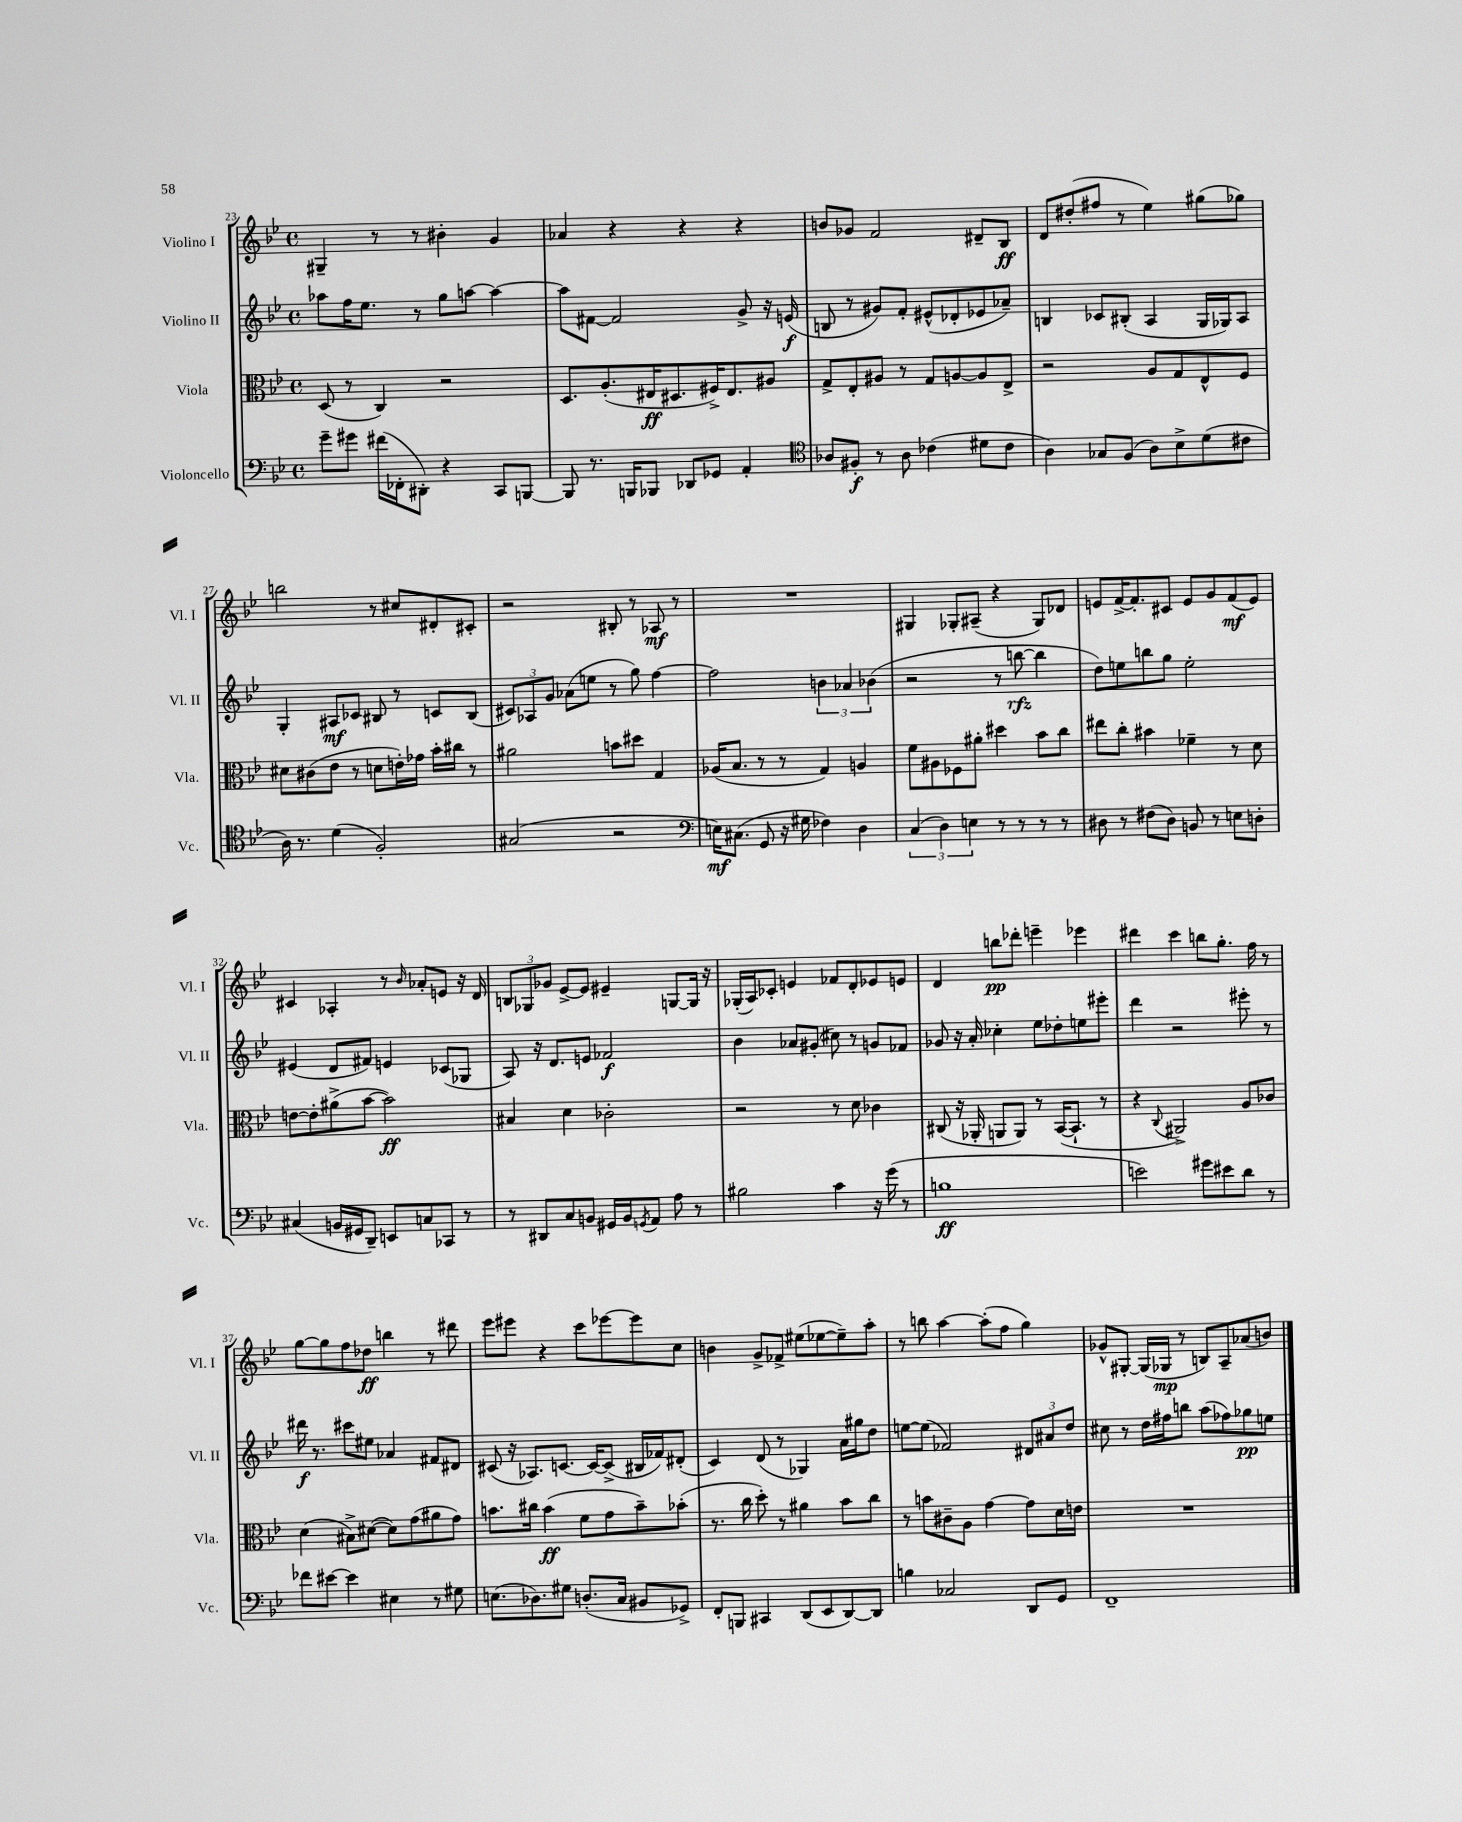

**kern	**kern	**kern	**kern
*staff4	*staff3	*staff2	*staff1
*clefF4	*clefC3	*clefG2	*clefG2
*k[b-e-]	*k[b-e-]	*k[b-e-]	*k[b-e-]
*M4/4	*M4/4	*M4/4	*M4/4
*met(c)	*met(c)	*met(c)	*met(c)
8g~	(8D	8aa-	4G#~
8g#	8r	16ff	.
.	.	8.ee-	.
(16f#	4C)	.	8r
16FF-'	.	.	.
8DD#')	.	8r	8r
4r	2r	8gg	4b#'
.	.	[8aa	.
8CC	.	4aa_	4g
[8BBB	.	.	.
=	=	=	=
8BBB]	8.D	8aa]	4a-
8.r	.	[8f#	.
.	(8.A'	.	.
.	.	2f#]	4r
16BBB	.	.	.
8BBB-	16E#	.	.
.	8.D#	.	.
8DD-	.	.	4r
8GG-	16F#^)	.	.
.	8.E#	.	.
4AA'	.	8g^	4r
.	8A#	16r	.
.	.	(16e	.
=	=	=	=
*clefC4	*	*	*
8A-	8G^	8B	8b
8F#'	8E-'	8r	8g-
8r	8A#	8g#)	2f
8A-	8r	8f'	.
(4c-	8G	(8e#^^	.
.	[8A	8d-'	.
8d#	8A]	8e-	8d#~
8c-	8E-^	8a-~)	8B-
=	=	=	=
4A)	2r	4B	8d
.	.	.	(8dd#'
8G-	.	8c-	8ff#
(8F	.	(8B#'	8r
8A)	8A	4A	4ee-)
8B-^	8G	.	.
(8d	8E-^^	16G	(8gg#
.	.	16G-)	.
8c#	8F	8A	8gg-)
=	=	=	=
16A)	8d#	4G'	2bb
8.r	.	.	.
.	(8c#	.	.
(4d	8e-	8A#	.
.	8r	8c-	.
2F')	8d	8B#	8r
.	16e')	8r	8cc#
.	16g-	.	.
.	16b-'	8c	8d#'
.	16cc#	.	.
.	8r	(8B#	8c#'
=	=	=	=
(2G#	2a#	12c#)	2r
.	.	12A-	.
.	.	12g	.
.	.	(8a-	.
.	.	8ee	.
2r	8b	8r	8B#'
.	8dd#	8gg)	8r
.	4G	[4ff	8A-
.	.	.	8r
=	=	=	=
*clefF4	*	*	*
16E)	(16A-	2ff]	1r
(8.C#	8.B-	.	.
8GG	8r	.	.
16r	8r	.	.
16G#	.	.	.
4F-)	4G)	6b	.
.	.	6a-	.
4D	4A	.	.
.	.	(6b-	.
=	=	=	=
(6C	8f	2r	4G#
.	8A#	.	.
6D)	.	.	.
.	8F-	.	8G-'
6E	.	.	.
.	8a#'	.	(8A#~
8r	4dd#	8r	4r
8r	.	[8bb	.
8r	8b-	4bb]	8G-)
8r	8cc	.	8d-
=	=	=	=
8D#	8ee#	8dd)	8e
8r	8cc'	8ee	[16f^
.	.	.	8.f']
(8F#	4b#	8bb	.
8D#)	.	8gg	8c#
8BB	4f-~	2ee'	8e
8r	.	.	8g
8E	8r	.	(8f
8D'	8d	.	8e)
=	=	=	=
(4C#	[8e	(4e#	4c#
.	8e']	.	.
16BB	(8a#^	8d	4A-'
16GG#	.	.	.
8DD~)	[8b-	8f#)	.
8EE	2b-])	4e	8r
.	.	.	16qqb-
8C	.	.	8a-'
8CC-	.	(8c-	8e
8r	.	8G-	16r
.	.	.	16d
=	=	=	=
8r	4B#	8A)	12B
.	.	.	12G-
8DD#	.	16r	.
.	.	.	12g-
.	.	8.d	.
8C	4d	.	[8e-^
8BB	.	8e	8e-]
16GG#	2c-'	2f-	4e#~
16BB	.	.	.
8qGG	.	.	.
8AA	.	.	.
8A	.	.	[8G
8r	.	.	16G]
.	.	.	16r
=	=	=	=
2B#	2r	4b-	(16G-'
.	.	.	16A)
.	.	.	8c-'
.	.	8a-	4e
.	.	(8g#'	.
4c	8r	8cc#)	8f-
.	8d	8r	8d'
16r	4c-	8g	8e-
(16g	.	.	.
8r	.	8f-	8e
=	=	=	=
1B	(8C#	8g-	4d
.	16r	16r	.
.	16AA-'	16a'	.
.	8AA	4cc-'	8bb
.	8AA)	.	8ddd-'
.	8r	8ee-	4eee~
.	([16BB-	8dd-'	.
.	8.BB-`]	.	.
.	.	8ee	4eee-
.	8r	8eee#'	.
=	=	=	=
2e)	4r	4ddd	4ddd#
.	8qqC	.	.
.	2AA#^)	2r	4ccc
8g#	.	.	8bb
8e#	.	.	8.gg'
8d	8A	8eee#'	.
.	.	.	16ff
8r	8c-	8r	8r
=	=	=	=
8f-	(4d	16ddd#	[8gg
.	.	8.r	.
[8e#	.	.	8gg]
4e#]	8B#^)	8ccc#	8ff
.	([8d#	8ee#	8dd-
4E#	8d#])	4a-	4bb
.	(8g	.	.
8r	8a#	8f#	8r
8G#	8g)	8d#	8ddd#
=	=	=	=
(8.E	8.b	(8c#	8eee-
.	.	16r	8eee#
8.D-)	16cc#	8.A-)	.
.	(4b	.	4r
8G#	.	[8.c	.
(8.D'	8f	.	8ccc
.	.	16c_	.
.	8g	(8c^]	[8eee-
16C	.	.	.
8BB#	8b~)	16B#	8eee-]
.	.	16f-)	.
8GG-^)	(8b-'	(8d#'	8cc
=	=	=	=
8FF'	8.r	4c)	4b
8BBB	.	.	.
.	16cc	.	.
4CC#	8dd')	(8d	8g^
.	8r	8r	8f-^
(8DD	4a#	4G-)	(8ee#
8EE-	.	.	[8ee-
[8DD)	8b-	16a	8ee-~])
.	.	16gg#	.
8DD]	8cc	8dd	8aa'
=	=	=	=
4B	8r	[8ee	8r
.	8b	(8ee]	8bb
2C-	8c#~	2f-)	[4aa
.	8A	.	.
.	[4g	.	(8aa']
.	.	.	8ff
8DD	8g]	12d#	4gg)
.	.	12a#	.
8GG	16d	.	.
.	.	12dd	.
.	16e	.	.
=	=	=	=
1FF~	1r	8cc#	8g-^^
.	.	8r	[8G#'
.	.	16dd	(16G#]
.	.	16ff#	16G-
.	.	8bb	8r
.	.	(8aa	8B)
.	.	8ff-)	8A~
.	.	8gg-	(8a-
.	.	8ee	8b)
==	==	==	==
*-	*-	*-	*-
